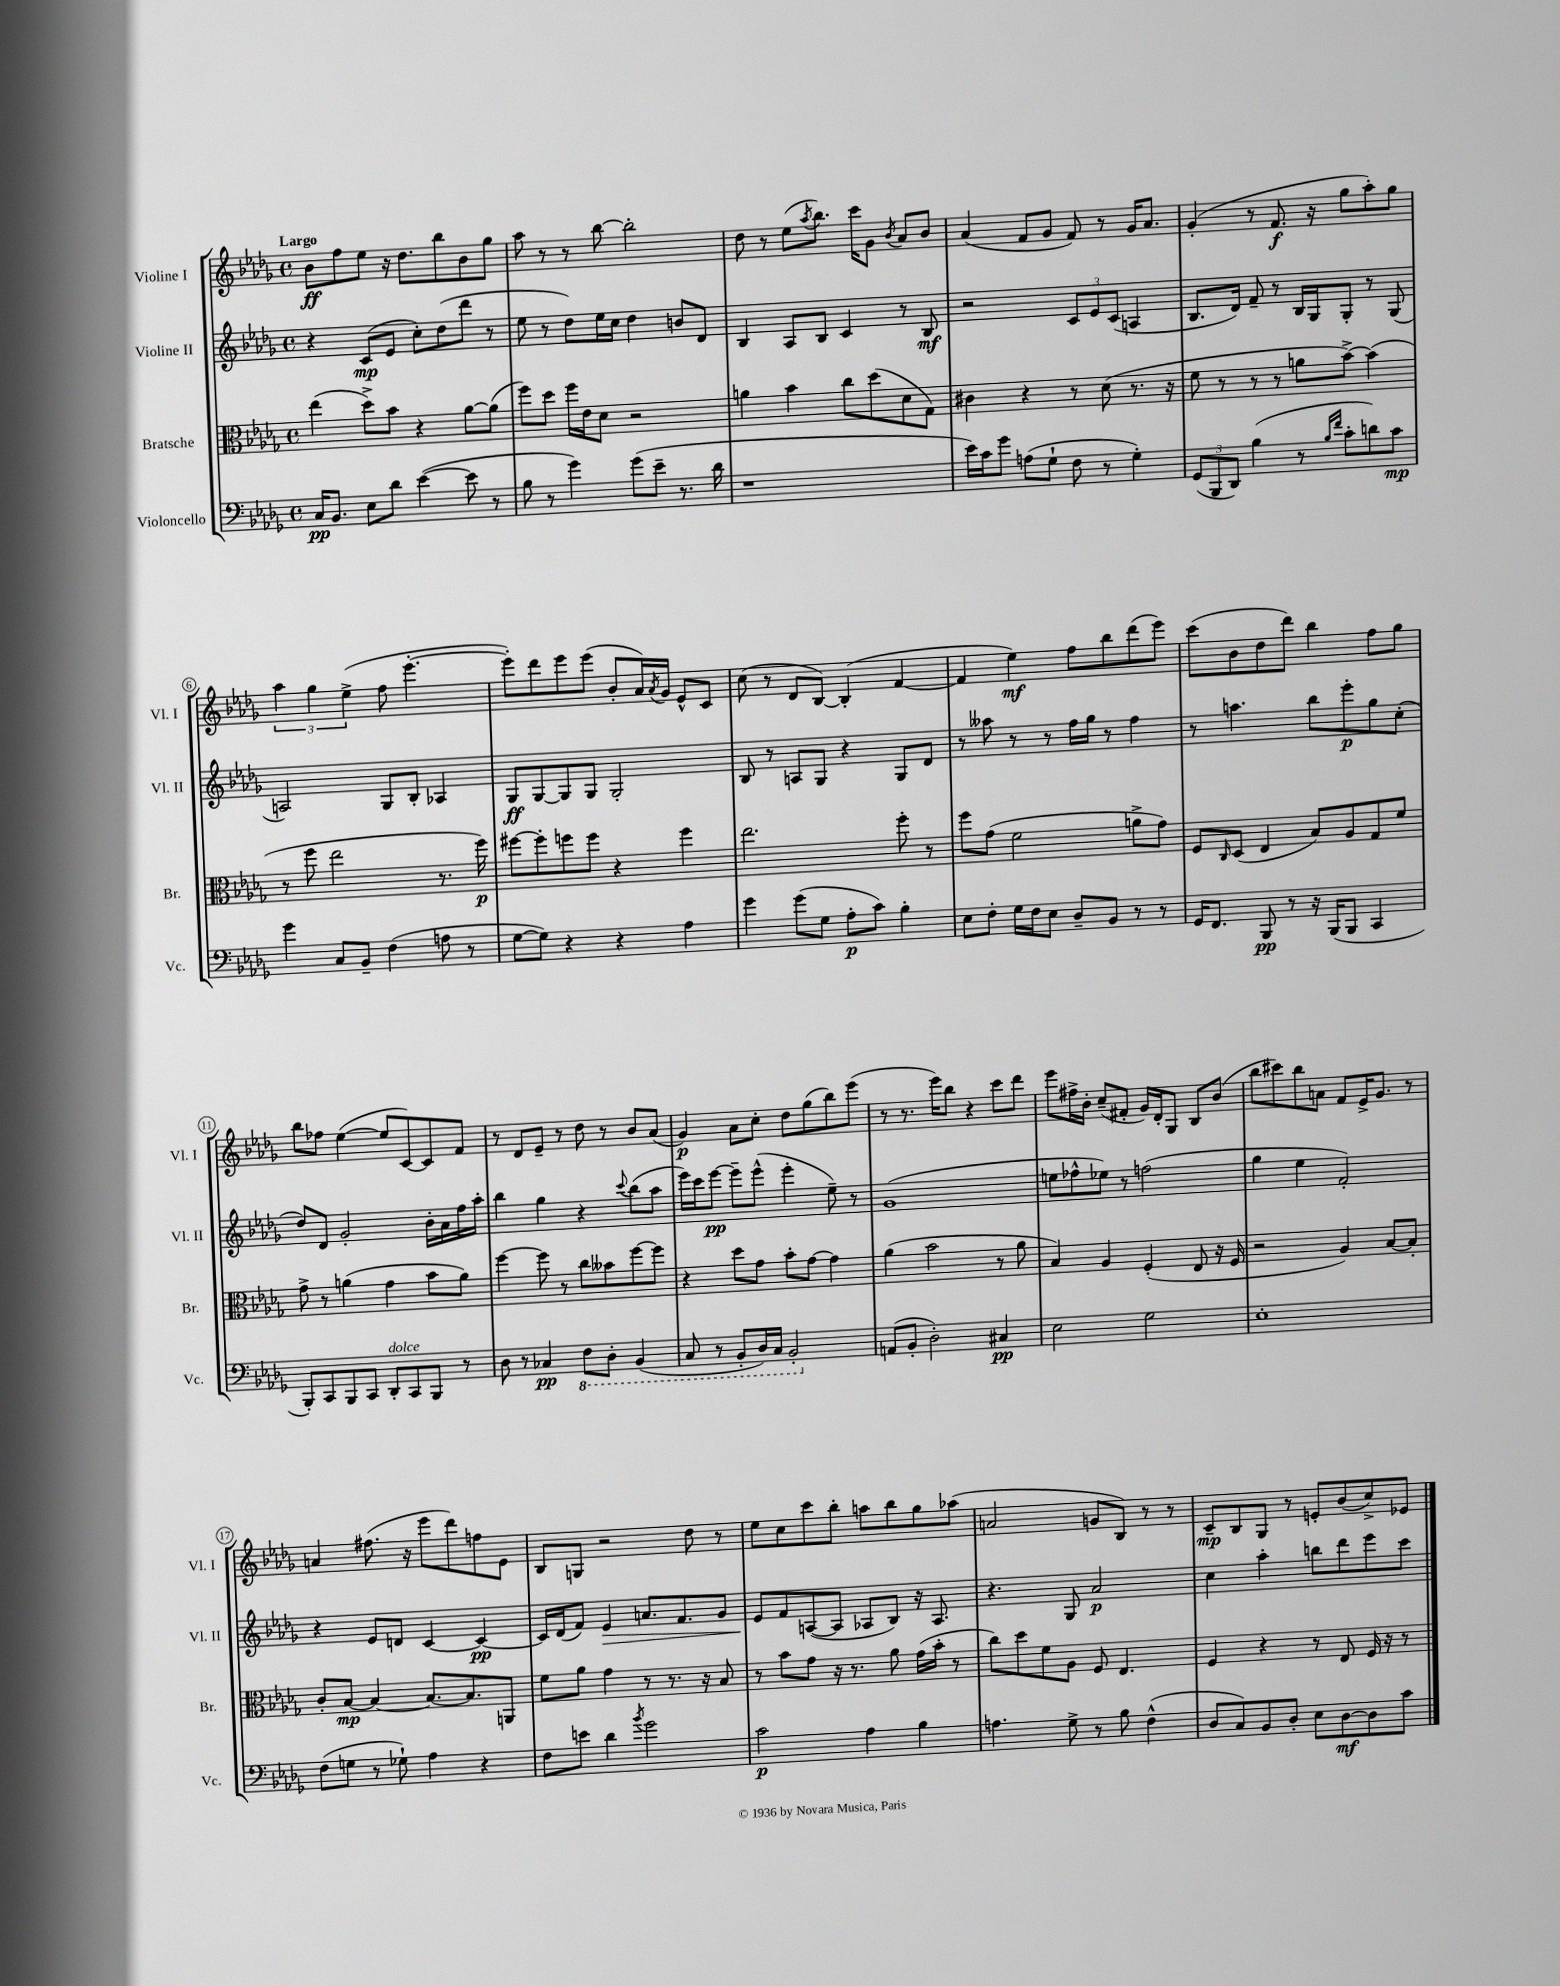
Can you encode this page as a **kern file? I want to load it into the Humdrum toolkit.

**kern	**kern	**kern	**kern
*staff4	*staff3	*staff2	*staff1
*clefF4	*clefC3	*clefG2	*clefG2
*k[b-e-a-d-g-]	*k[b-e-a-d-g-]	*k[b-e-a-d-g-]	*k[b-e-a-d-g-]
*M4/4	*M4/4	*M4/4	*M4/4
*met(c)	*met(c)	*met(c)	*met(c)
16C	(4ee-	4r	8b-
8.BB-	.	.	.
.	.	.	8ff
8E-	8dd-^)	(8c	8ee-
8d-	8b-	8e-	16r
.	.	.	8.dd-
([4e-	4r	8cc')	.
.	.	(8dd-	8bb-
8e-]	[8a-	8ddd-	8b-
8r	(8a-]	8r	8gg-
=	=	=	=
8B-	8ff)	8ee-	8aa-
8r	8dd-	8r	8r
4g-)	16ff	8dd-)	8r
.	16e-	.	.
.	8d-	16ee-	[8bb-
.	.	16cc	.
(8g-	2r	4dd-	2bb-']
8e-~	.	.	.
8.r	.	8b	.
.	.	8d-	.
16d-	.	.	.
=	=	=	=
1r	4a	4B-	8dd-
.	.	.	8r
.	4b-	8A-	(8ee-
.	.	.	8qaa-
.	.	8B-	8.bb-)
.	8cc	4c	.
.	.	.	16ccc
.	(8dd-	.	8g-
.	.	.	8qb-
.	8d-	8r	8a-
.	8G-)	8B-	8b-
=	=	=	=
16e-)	4c#	2r	(4a-
16c	.	.	.
8g-	.	.	.
(8A	4r	.	8f
8G-`	.	.	8g-
8F	8r	12c	8f)
.	.	12e-	.
8r	(8d-	.	8r
.	.	(12c	.
4G-')	8.r	4A	16g-
.	.	.	8.a-
.	16r	.	.
=	=	=	=
(12GG-	8f	8.B-	(4g-'
12BBB-	.	.	.
.	8r	.	.
12DD-)	.	.	.
.	.	16d-)	.
(4B-	8r	8f~	8r
.	8r	8r	8.f
8r	8a	16B-	.
.	.	16G-	16r
16qqB-	.	.	.
16qqf	.	.	.
8c'	[8b-^)	8G-'	8gg-
8d)	(4b-]	8r	8aa-')
8c	.	(8G-	8gg-
=	=	=	=
4g-	8r	2A)	6aa-
.	8ff	.	.
.	.	.	6gg-
8C	2ee-	.	.
.	.	.	(6ee-^
8BB-~	.	.	.
(4F	.	8G-	8ff
.	.	8B-'	[4.eee-'
8A	8.r	4A-	.
8r	.	.	.
.	16ff)	.	.
=	=	=	=
[8G-	[8ff#	8G-	8eee-'])
8G-])	8ff#']	[8G-	8ddd-
4r	8ff	8G-]	8eee-
.	8ff	8G-	(8eee-
4r	4r	2G-'	8b-'
.	.	.	16a-)
.	.	.	8qa-
.	.	.	16g-
4A-	4ff	.	8e-^^
.	.	.	8c
=	=	=	=
4g-	2.ee-	8B-	(8cc
.	.	8r	8r
(8g-	.	8A	8d-
8G-	.	8G-	[8B-)
8A-'	.	4r	(4B-']
8c)	.	.	.
4B-'	8ff'	8G-	[4f
.	8r	8d-	.
=	=	=	=
8E-	8ff	8r	4f]
8F'	(8g-	8aa--	.
16G-	2f	8r	4ee-)
16F	.	.	.
8E-	.	8r	.
8D-~	.	16ff	8ff
.	.	16gg-	.
8BB-	.	8r	8bb-
8r	8a^	4ff	(8ddd-
8r	8g-)	.	8eee-)
=	=	=	=
16GG-	8F	8r	(8ccc
8.FF	.	.	.
.	16qqC	.	.
.	(8D-	4.aa	8b-
8BBB-	4E-	.	8dd-
8r	.	.	8ddd-)
16r	8B-)	8bb-	4bb-
(16BBB-	.	.	.
8BBB-	8A-	8eee-'	.
4CC	8G-	8gg-	8ff
.	8f	(8cc'	8gg-
=	=	=	=
8BBB-')	8g-^	8dd-)	8bb-
8CC	8r	8d-	8ff-
8BBB-	(4a	2g-'	([4ee-
8CC	.	.	.
8DD-'	4g-	.	8ee-]
8CC	.	.	[8c)
8BBB-	8b-	16b-'	8c]
.	.	16a-	.
8r	8a)	16ff	8f
.	.	16aa-'	.
=	=	=	=
8D-	[4ff	4bb-	8r
8r	.	.	8d-
4C-	8ff]	4gg-	8e-~
.	8r	.	8r
8FF	8cc	4r	8dd-
8DD-'	8b--	.	8r
.	.	8qqccc	.
(4BBB-	[8ff	(8bb-	8b-
.	8ff]	8aa-	(8a-
=	=	=	=
8CC	4r	16eee-)	4g-)
.	.	16ccc	.
8r	.	[8eee-	.
8BBB-'	8dd-	8eee-~]	8a-
16DD-)	8g-	(8eee-^^	8cc'
16CC	.	.	.
2BBB-'	8b-'	4eee-'	8dd-
.	[8g-	.	(8gg-
.	4g-]	8ee-~)	8bb-)
.	.	8r	(8eee-
=	=	=	=
(8AA	(4a-	(1g-	8r
8BB-'	.	.	8.r
2D-')	2b-	.	.
.	.	.	16eee-)
.	.	.	8bb-
.	.	.	4r
4C#	8r	.	8ccc
.	8a-	.	8ddd-
=	=	=	=
2E-	4B-)	8ee	8eee-
.	.	8ff-^^	16ff#^
.	.	.	16b-'
.	4A-	8ee-)	(8cc~
.	.	8r	8f#'
2G-	(4F'	(2ff	16g-)
.	.	.	16d-'
.	.	.	8G-
.	8E-	.	8B-
.	16r	.	(8b-
.	16F	.	.
=	=	=	=
1E-'	2r	4gg-	8bb-
.	.	.	8ccc#)
.	.	4ee-	8bb-
.	.	.	8a
.	4A-)	2f')	8f
.	.	.	16e-^
.	.	.	8.g-
.	[8B-	.	.
.	8B-']	.	8r
=	=	=	=
(8F	8c'	4r	4a
8G	[8B-	.	.
8r	4B-_	8e-	(8.ff#
8G-`)	.	8d	.
.	.	.	16r
4A-	8.B-_	[4c	8eee-
.	.	.	8ddd-)
.	8.B-]	.	.
4r	.	4c_	8ff
.	8AA	.	8e-
=	=	=	=
8F	8f	16c]	8B-
.	.	(16d-	.
8e	8a-	8f)	8G
4d-	4g-	4e-	2r
8qb-	.	.	.
2g-	8r	8.a	.
.	8.r	.	.
.	.	8.f	.
.	.	.	8dd-
.	16r	.	.
.	8B-	8g-	8r
=	=	=	=
2c	8r	8e-	8ee-
.	8b-	8f	8cc
.	8g-	([8A	8ccc
.	16r	8A]	8bb-'
.	8.r	.	.
4A-	.	8A-	8aa
.	8a-	8B-)	8bb-
4B-	(16g-	16r	8gg-
.	16b-'	8.A-	.
.	8r	.	(8aa-
=	=	=	=
4.A	8cc)	4.r	2a
.	8dd-	.	.
.	8f	.	.
8G-^	8A-	8G-	.
8r	8F	2a-	8g
8B-	4.E-	.	8B-)
(4F^^	.	.	8r
.	.	.	8r
=	=	=	=
8D-	4F	4cc	8c~
8C)	.	.	8B-
8BB-	4r	4aa-'	8G-
8D-'	.	.	8r
8E-	8r	8bb	8e'
[8D-	8E-	8ddd-	(8b-
8D-]	16F	8eee-	8cc^)
.	16r	.	.
8c	8r	8ccc	8e-
==	==	==	==
*-	*-	*-	*-
